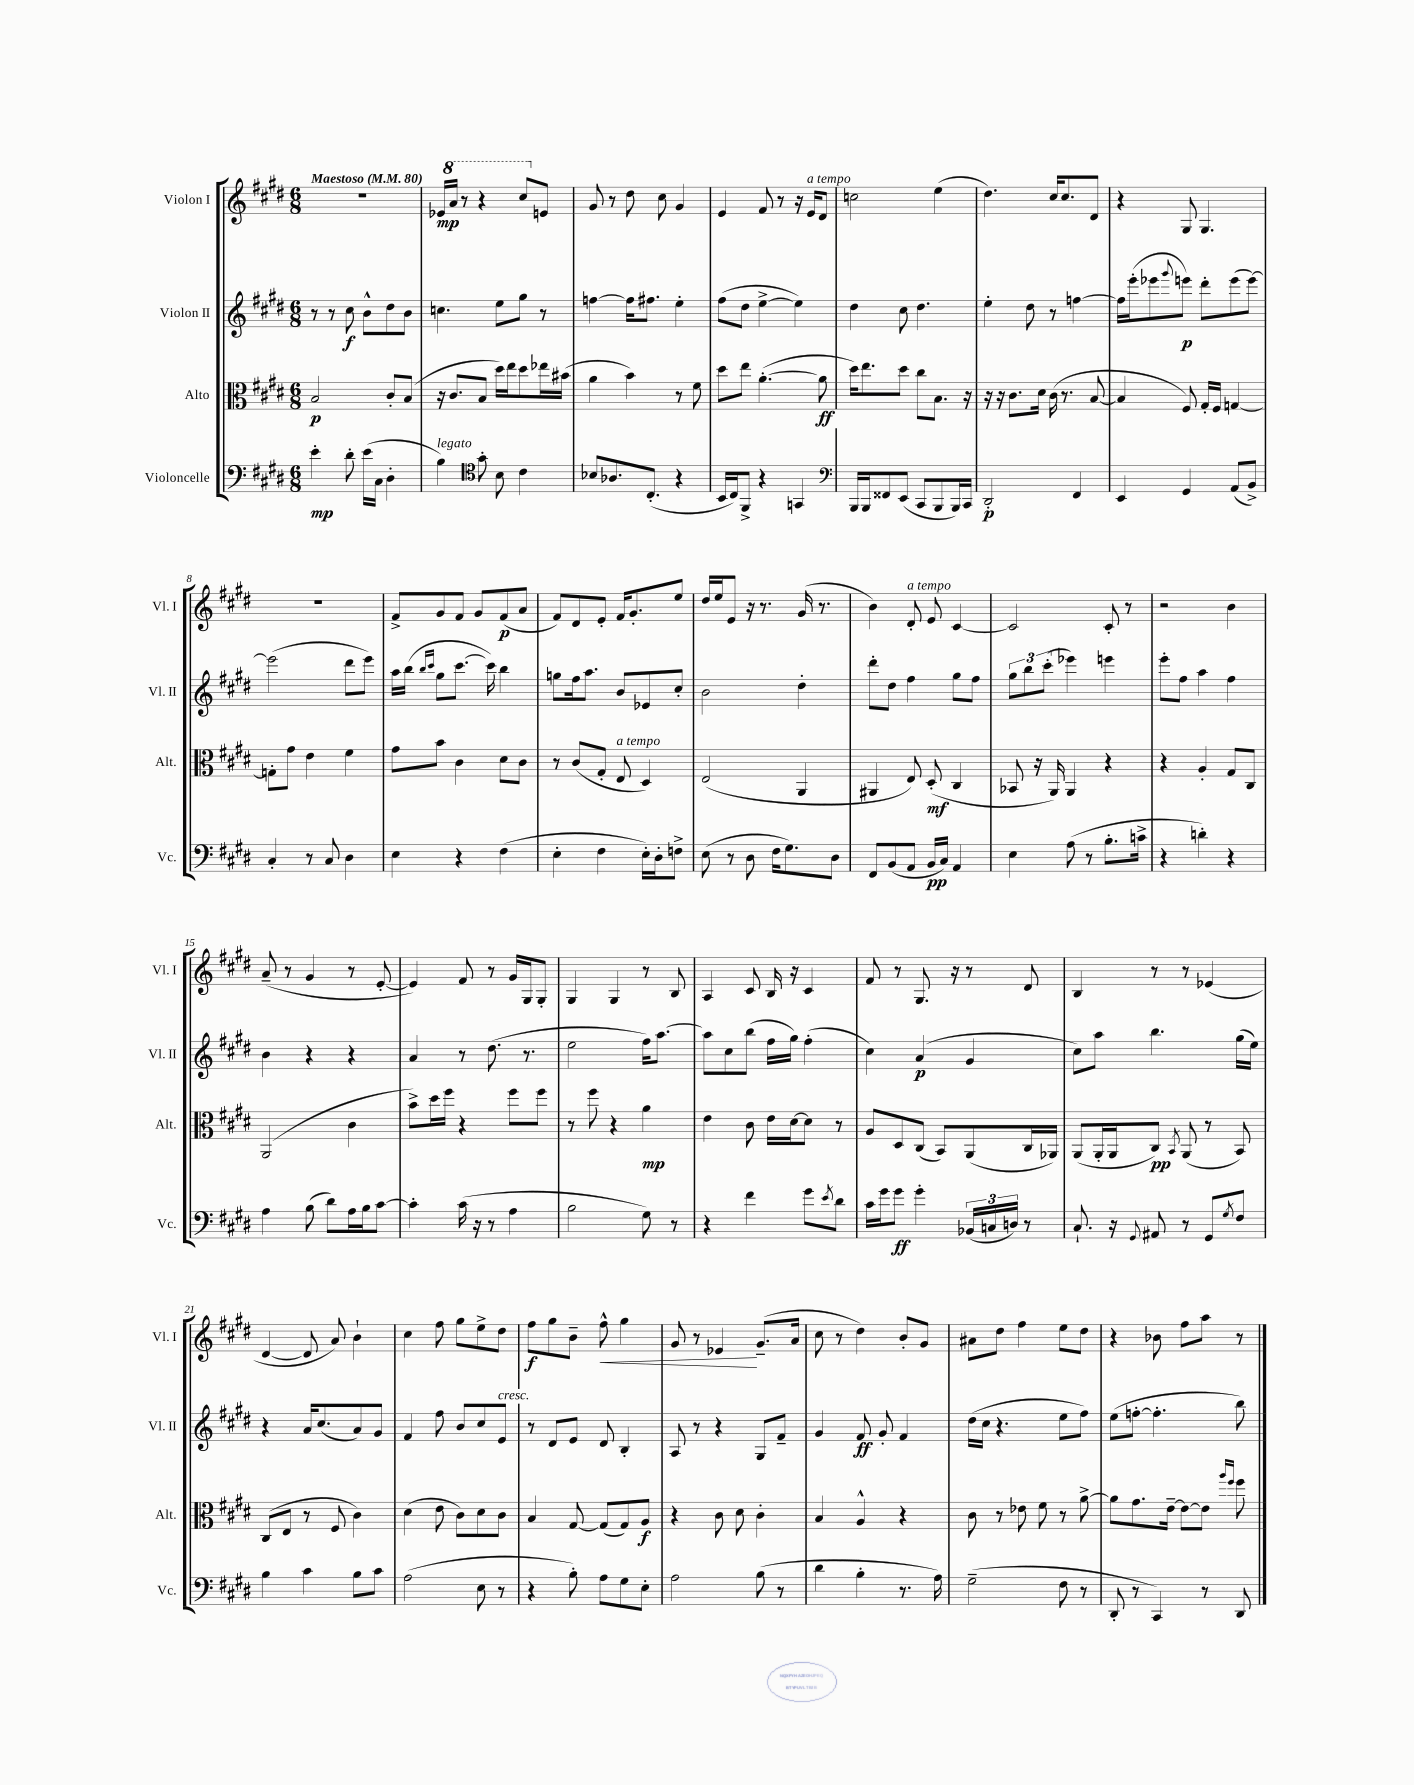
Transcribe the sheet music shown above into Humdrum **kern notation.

**kern	**kern	**kern	**kern
*staff4	*staff3	*staff2	*staff1
*clefF4	*clefC3	*clefG2	*clefG2
*k[f#c#g#d#]	*k[f#c#g#d#]	*k[f#c#g#d#]	*k[f#c#g#d#]
*M6/8	*M6/8	*M6/8	*M6/8
*MM80	*MM80	*MM80	*MM80
4e'	2B	8r	2.r
.	.	8r	.
8d#'	.	8cc#	.
(16e	.	8b^^	.
16C#	.	.	.
4D#'	8c#'	8dd#	.
.	(8B	8b	.
=	=	=	=
4B)	16r	4.cc	16e-
.	8.c#	.	16aa
.	.	.	8r
*clefC4	*	*	*
8g#'	8B	.	4r
8B	16dd#)	8ee	.
.	16ee	.	.
4c#	8dd#	8gg#	8ccc#
.	16ee-	8r	8e
.	(16b#	.	.
=	=	=	=
8B-	4a	[4ff	8g#
8.A-	.	.	8r
.	4b)	16ff]	8dd#
(8.C#'	.	8.ff#	.
.	.	.	8cc#
4r	8r	4ee'	4g#
.	8f#	.	.
=	=	=	=
16BB	8dd#	(8ff#	4e
16C#)	.	.	.
8FF#^	8ee	8dd#	.
4r	([4.a'	[4ee^	8f#
.	.	.	8r
4GG	.	4ee])	16r
.	.	.	16e
.	8a]	.	8d#
=	=	=	=
*clefF4	*	*	*
16BBB	16dd#)	4dd#	2cc
16BBB	8.ee	.	.
8FF##	.	.	.
(8EE	8dd#	8cc#	.
8CC#	8cc#	4.dd#	.
8BBB	8.B	.	(4ee
16BBB)	.	.	.
16CC#	16r	.	.
=	=	=	=
2DD#'	16r	4ee'	4.dd#)
.	16r	.	.
.	8.c#	.	.
.	.	8dd#	.
.	16d#	.	.
.	(16c#	8r	16cc#
.	8.r	.	8.cc#
4FF#	.	[4ff	.
.	[8B	.	8d#
=	=	=	=
4EE	4B]	16ff]	4r
.	.	(16eee'	.
.	.	8eee-	.
.	.	8qqggg#	.
4GG#	8F#)	8eee)	8G#
.	16G#'	8ddd#'	4.G#
.	16F#	.	.
(8AA	[4G	(8eee	.
8BB^)	.	[8eee)	.
=	=	=	=
4C#'	8G']	(2eee]	2.r
.	8g#	.	.
8r	4e	.	.
8C#	.	.	.
4D#	4f#	8ddd#	.
.	.	8eee)	.
=	=	=	=
4E	8g#	16aa	8f#^
.	.	(16bb	.
.	.	16qqbb	.
.	.	16qqccc#	.
.	8b	8gg#	8g#
4r	4c#	[8.ccc#	8f#
.	.	.	8g#
.	.	16ccc#])	.
(4F#	8d#	4bb	(8f#
.	8c#	.	8a
=	=	=	=
4E'	8r	8gg	8f#)
.	(8c#	16ff#	8d#
.	.	8.aa	.
4F#	8G#'	.	8e'
.	8E	8b	16f#
.	.	.	8.g#'
16E')	4D#)	8e-	.
16D#'	.	.	.
8F^	.	8cc#'	8ee
=	=	=	=
(8E	(2E	2b	16dd#
.	.	.	16ee
8r	.	.	8e
8D#	.	.	16r
.	.	.	8.r
16F#	.	.	.
8.G#)	.	.	.
.	4AA	4dd#'	(16g#
.	.	.	8.r
8D#	.	.	.
=	=	=	=
8FF#	4AA#	8ddd#'	4b)
(8BB	.	8dd#	.
8AA	8E)	4ff#	8d#'
16BB	(8D#'	.	8e
16C#)	.	.	.
4AA	4C#	8gg#	[4c#
.	.	8ff#	.
=	=	=	=
4E	8BB-	12gg#	2c#]
.	.	12bb	.
.	16r	.	.
.	.	(12ccc#'	.
.	16AA)	.	.
(8A	4AA	4eee-)	.
8r	.	.	.
8.B'	4r	4eee	8c#'
.	.	.	8r
16c^	.	.	.
=	=	=	=
4r	4r	8eee'	2r
.	.	8ff#	.
4d')	4A'	4aa	.
4r	8G#	4ff#	4b
.	8C#	.	.
=	=	=	=
4A	(2AA	4b	(8a~
.	.	.	8r
(8B	.	4r	4g#
8d#)	.	.	.
16A	4c#	4r	8r
16B	.	.	.
[8c#	.	.	[8e'
=	=	=	=
4c#']	8b^)	4a	4e])
.	16dd#	.	.
.	16ff#	.	.
(16c#	4r	8r	8f#
16r	.	.	.
8r	.	(8.dd#	8r
4A	8ff#	.	16g#
.	.	8.r	16G#
.	8ff#	.	8G#'
=	=	=	=
2B	8r	2ee	4G#
.	8ff#	.	.
.	4r	.	4G#
8G#)	4a	16ff#)	8r
.	.	[8.aa	.
8r	.	.	8B
=	=	=	=
4r	4e	8aa]	4A
.	.	8cc#	.
4f#	8c#	(8bb	8c#
.	16e	16ff#	16B
.	[16d#	16gg#)	16r
8g#	8d#]	(4ff#'	4c#
8qe	.	.	.
8d#	8r	.	.
=	=	=	=
16c#	8A	4cc#)	8f#
16g#	.	.	.
8g#	8D#	.	8r
4g#'	(8C#	(4a	8.G#
.	8BB)	.	.
.	.	.	16r
(24BB-	(8AA	4g#	8r
24C	.	.	.
24D)	.	.	.
8r	16C#	.	8d#
.	16AA-)	.	.
=	=	=	=
8.C#`	(8AA	8cc#)	4B
.	16AA'	8aa	.
16r	16AA	.	.
8qqGG#	.	.	.
8AA#	8C#)	4.bb	8r
.	8qBB	.	.
8r	(8AA	.	8r
8GG#	8r	.	(4e-
8qG#	.	.	.
8F#	8BB)	(16gg#	.
.	.	16ee)	.
=	=	=	=
4B	(8C#	4r	[4d#
.	8E	.	.
4c#	8r	16a	8d#]
.	.	(8.cc#	.
.	8F#	.	8a)
8B	4c#)	8a)	4b`
8c#	.	8g#	.
=	=	=	=
(2A	(4d#	4f#	4cc#
.	8e	8ff#	8ff#
.	8c#)	8b	8gg#
8E	8d#	8cc#	8ee^
8r	8c#	8e	8dd#
=	=	=	=
4r	4B	8r	8ff#
.	.	8d#	8gg#
8B')	[8G#	8e	8b~
8A	(8G#]	8d#	8ff#^^
8G#	8G#)	4B'	4gg#
8E'	8A	.	.
=	=	=	=
2A	4r	8A	8g#
.	.	8r	8r
.	8c#	4r	4e-
.	8d#	.	.
(8B	4c#'	8G#	(8.g#~
8r	.	8f#~	.
.	.	.	16a
=	=	=	=
4d#	4B	4g#	8cc#
.	.	.	8r
4B'	4A^^	8f#	4dd#)
.	.	8g#'	.
8.r	4r	4f#	8b'
.	.	.	8g#
16A)	.	.	.
=	=	=	=
(2G#~	8c#	(16dd#	8a#
.	.	16cc#	.
.	8r	4.r	8dd#
.	8e-	.	4ff#
.	8f#	.	.
8F#	8r	8ee	8ee
8r	[8a^	8ff#)	8dd#
=	=	=	=
8DD#'	8a]	(8ee	4r
8r	8.g#	[8ff'	.
4CC#)	.	4.ff']	8b-
.	[16e~	.	.
.	8e_	.	8ff#
8r	8e]	.	8aa
.	16qqaa	.	.
.	16qqff#	.	.
8DD#	8ff#	8bb)	8r
==	==	==	==
*-	*-	*-	*-
